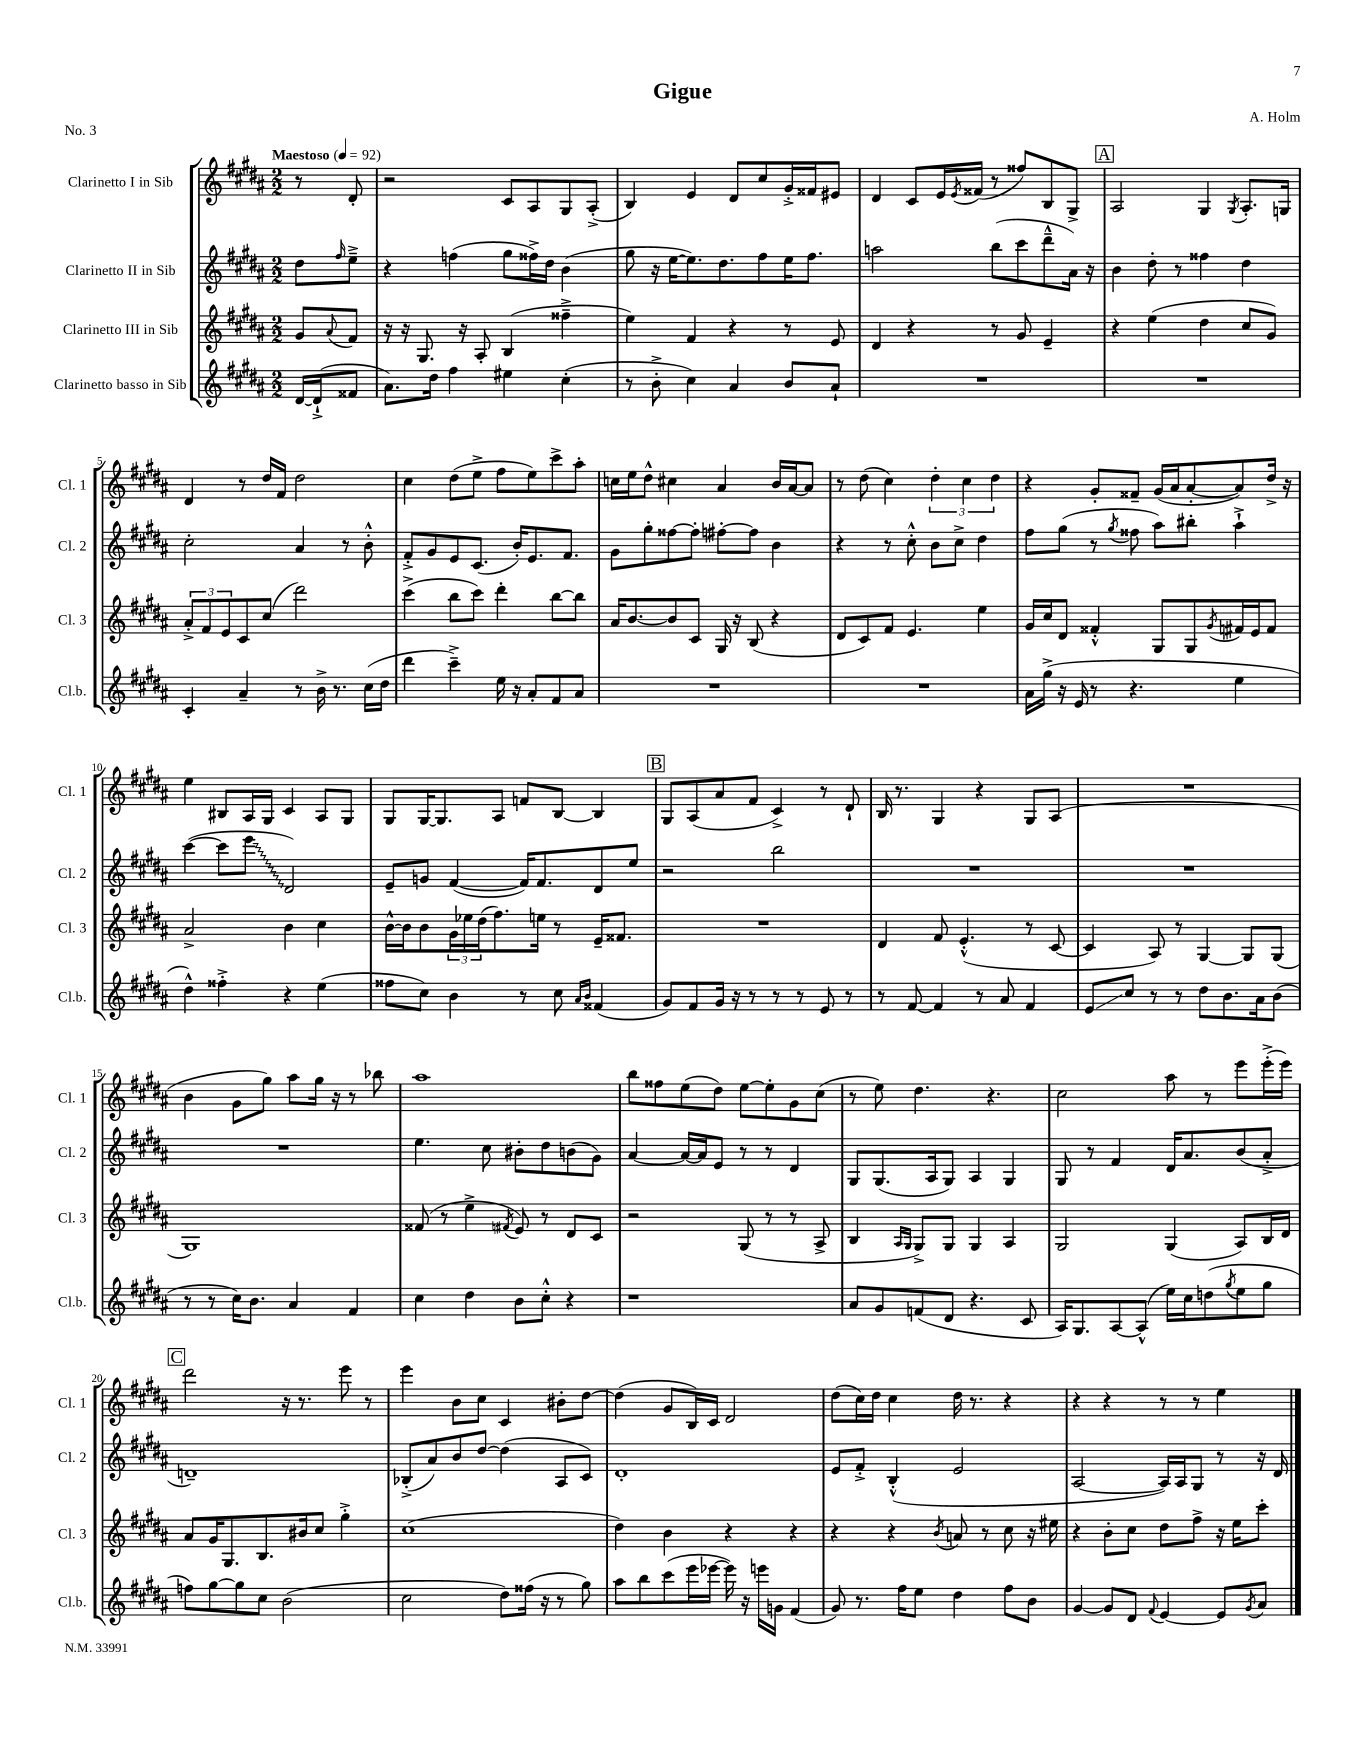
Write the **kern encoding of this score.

**kern	**kern	**kern	**kern
*staff4	*staff3	*staff2	*staff1
*clefG2	*clefG2	*clefG2	*clefG2
*k[f#c#g#d#a#]	*k[f#c#g#d#a#]	*k[f#c#g#d#a#]	*k[f#c#g#d#a#]
*M2/2	*M2/2	*M2/2	*M2/2
*MM92	*MM92	*MM92	*MM92
[16d#	8g#	8dd#	8r
(16d#`^]	.	.	.
.	8qqa#	16qqff#	.
8f##	8f#	8ee~^	8d#'
=	=	=	=
8.a#)	16r	4r	2r
.	16r	.	.
.	8.G#	.	.
16dd#	.	.	.
4ff#	.	(4ff	.
.	16r	.	.
.	8A#'	.	.
4ee#	(4B	8gg#	8c#
.	.	16ff##^)	8A#
.	.	16dd#	.
(4cc#'	4ff##~^	(4b	8G#
.	.	.	(8A#'^
=	=	=	=
8r	4ee)	8gg#	4B)
8b'^	.	16r	.
.	.	[16ee	.
4cc#)	4f#	8.ee])	4e
.	.	8.dd#	.
4a#	4r	.	8d#
.	.	8ff#	8cc#
8b	8r	16ee	16g#'^
.	.	8.ff#	16f##
8a#`	8e	.	8e#
=	=	=	=
1r	4d#	2aa	4d#
.	4r	.	8c#
.	.	.	16e
.	.	.	8qe
.	.	.	(16f##
.	8r	(8bb	8r
.	8g#	8ccc#	8ff##)
.	4e~	8ddd#~^^	8B
.	.	16a#)	8G#^
.	.	16r	.
=	=	=	=
1r	4r	4b	2A#
.	(4ee	8dd#'	.
.	.	8r	.
.	4dd#	4ff##	4G#
.	.	.	8qG#
.	8cc#	4dd#	8.A#'
.	8g#)	.	.
.	.	.	16G
=	=	=	=
4c#'	12a#'^	2cc#'	4d#
.	12f#	.	.
.	12e	.	.
4a#~	8c#	.	8r
.	(8cc#	.	16dd#
.	.	.	16f#
8r	2ddd#)	4a#	2dd#
16b^	.	.	.
8.r	.	.	.
.	.	8r	.
(16cc#	.	8b'^^	.
16dd#	.	.	.
=	=	=	=
4ddd#	(4ccc#^	8f#'^	4cc#
.	.	8g#	.
4ccc#~^)	8bb	8e	(8dd#
.	8ccc#)	(8.c#	8ee^
16ee	4ddd#'	.	8ff#
16r	.	16b')	.
8a#'	.	8.e	8ee)
8f#	[8bb	.	8ccc#^
.	.	8.f#	.
8a#	8bb]	.	8aa#'
=	=	=	=
1r	16a#	8g#	16cc
.	[8.b	.	16ee
.	.	8gg#'	8dd#^^
.	8b]	[8ff##	4cc#
.	8c#	8ff##']	.
.	16G#	[8ff#'	4a#
.	16r	.	.
.	(8B	8ff#]	.
.	4r	4b	16b
.	.	.	[16a#
.	.	.	8a#]
=	=	=	=
1r	8d#	4r	8r
.	8c#)	.	(8dd#
.	8f#	8r	4cc#)
.	4.e	8cc#'^^	.
.	.	8b	6dd#'
.	.	8cc#^	.
.	.	.	6cc#
.	4ee	4dd#	.
.	.	.	6dd#
=	=	=	=
16a#	16g#	8ff#	4r
(16gg#^	16cc#	.	.
16r	8d#	(8gg#	.
16e	.	.	.
8r	4f##'^^	8r	8g#'
.	.	8qgg#	.
4.r	.	8ff##	8f##~
.	8G#	8aa#)	(16g#
.	.	.	16a#
.	8G#	8bb#'	[8a#'
.	8qg#	.	.
4ee	16f#	4aa#`^	8a#])
.	16e	.	.
.	8f#	.	16dd#^
.	.	.	16r
=	=	=	=
4dd#^^)	2a#^	([4ccc#	4ee
4ff##'^	.	8ccc#]	8B#
.	.	8eee	16A#
.	.	.	16G#
4r	4b	2d#)	4c#
(4ee	4cc#	.	8A#
.	.	.	8G#
=	=	=	=
8ff##	[16b^^	8e~	8G#
.	16b]	.	.
8cc#)	8b	8g	[16G#
.	.	.	8.G#]
4b	24g#	([4f#	.
.	24ee-	.	.
.	(24dd#	.	.
.	8.ff#)	.	8A#
8r	.	16f#])	8f
.	16ee	8.f#	.
8cc#	8r	.	[8B
16qqa#	.	.	.
16qqb	.	.	.
(4f##	16e~	8d#	4B]
.	8.f##	.	.
.	.	8ee	.
=	=	=	=
8g#)	1r	2r	8G#
8f#	.	.	(8A#
16g#	.	.	8a#
16r	.	.	.
8r	.	.	8f#
8r	.	2bb	4c#^)
8r	.	.	.
8e	.	.	8r
8r	.	.	8d#`
=	=	=	=
8r	4d#	1r	16B
.	.	.	8.r
[8f#	.	.	.
4f#]	8f#	.	4G#
.	(4.e'^^	.	.
8r	.	.	4r
8a#	.	.	.
4f#	8r	.	8G#
.	[8c#	.	(8A#
=	=	=	=
8e	4c#]	1r	1r
8cc#	.	.	.
8r	8A#)	.	.
8r	8r	.	.
8dd#	[4G#	.	.
8.b	.	.	.
.	8G#]	.	.
16a#	.	.	.
(8b	(8G#	.	.
=	=	=	=
8r	1G#)	1r	4b
8r	.	.	.
16cc#)	.	.	8g#
8.b	.	.	.
.	.	.	8gg#)
4a#	.	.	8aa#
.	.	.	16gg#
.	.	.	16r
4f#	.	.	8r
.	.	.	8bb-
=	=	=	=
4cc#	(8f##	4.ee	1aa#
.	8r	.	.
4dd#	4ee^	.	.
.	.	8cc#	.
.	8qf#	.	.
8b	8e)	8b#'	.
8cc#'^^	8r	8dd#	.
4r	8d#	(8b	.
.	8c#	8g#)	.
=	=	=	=
1r	2r	[4a#	8bb
.	.	.	8ff##
.	.	16a#_	(8ee
.	.	16a#]	.
.	.	8e	8dd#)
.	(8G#	8r	[8ee
.	8r	8r	8ee']
.	8r	4d#	8g#
.	8A#^	.	(8cc#
=	=	=	=
8a#	4B	8G#	8r
8g#	.	(8.G#	8ee)
.	16qqA#	.	.
.	16qqG#	.	.
(8f	8G#^)	.	4.dd#
.	.	16A#	.
8d#	8G#	8G#)	.
4.r	4G#	4A#	.
.	.	.	4.r
.	4A#	4G#	.
8c#	.	.	.
=	=	=	=
16A#)	2G#	8G#	2cc#
8.G#	.	.	.
.	.	8r	.
[8A#	.	4f#	.
(8A#^^]	.	.	.
16ee)	(4G#	16d#	8aa#
16cc#	.	8.a#	.
(8dd	.	.	8r
8qgg#	.	.	.
8ee	8A#)	(8b	8eee
8gg#	16B	8a#'^	(16eee'^
.	16d#	.	16eee)
=	=	=	=
8ff)	8a#	1d~)	2ddd#
[8gg#	16g#	.	.
.	8.G#	.	.
8gg#]	.	.	.
8cc#	8.B	.	.
(2b	.	.	16r
.	16b#	.	8.r
.	8cc#	.	.
.	4gg#'^	.	8eee
.	.	.	8r
=	=	=	=
2cc#	(1cc#	(8B-'^	4eee
.	.	8a#)	.
.	.	8b	8b
.	.	[8dd#	8cc#
8dd#)	.	(4dd#]	4c#
(16ff##	.	.	.
16r	.	.	.
8r	.	8A#	8b#'
8gg#)	.	8c#)	[8dd#
=	=	=	=
8aa#	4dd#)	1d#'	(4dd#]
8bb	.	.	.
(8ccc#	4b	.	8g#
16eee	.	.	16B)
[16eee-	.	.	16c#
16eee-])	4r	.	2d#
16r	.	.	.
16eee	.	.	.
16g	.	.	.
(4f#	4r	.	.
=	=	=	=
8g#)	4r	8e	(8dd#
8.r	.	8f#'^	16cc#)
.	.	.	16dd#
.	4r	(4B'^^	4cc#
16ff#	.	.	.
8ee	.	.	.
.	8qb	.	.
4dd#	8a	2e	16dd#
.	.	.	8.r
.	8r	.	.
8ff#	8cc#	.	4r
8b	16r	.	.
.	16ee#	.	.
=	=	=	=
[4g#	4r	[2A#	4r
8g#]	8b'	.	4r
8d#	8cc#	.	.
8qqf#	.	.	.
[4e	8dd#	16A#])	8r
.	.	16A#	.
.	8ff#^	8G#	8r
8e]	16r	8r	4ee
.	16ee	.	.
8qg#	.	.	.
8a#	8ccc#'	16r	.
.	.	16d#	.
==	==	==	==
*-	*-	*-	*-
